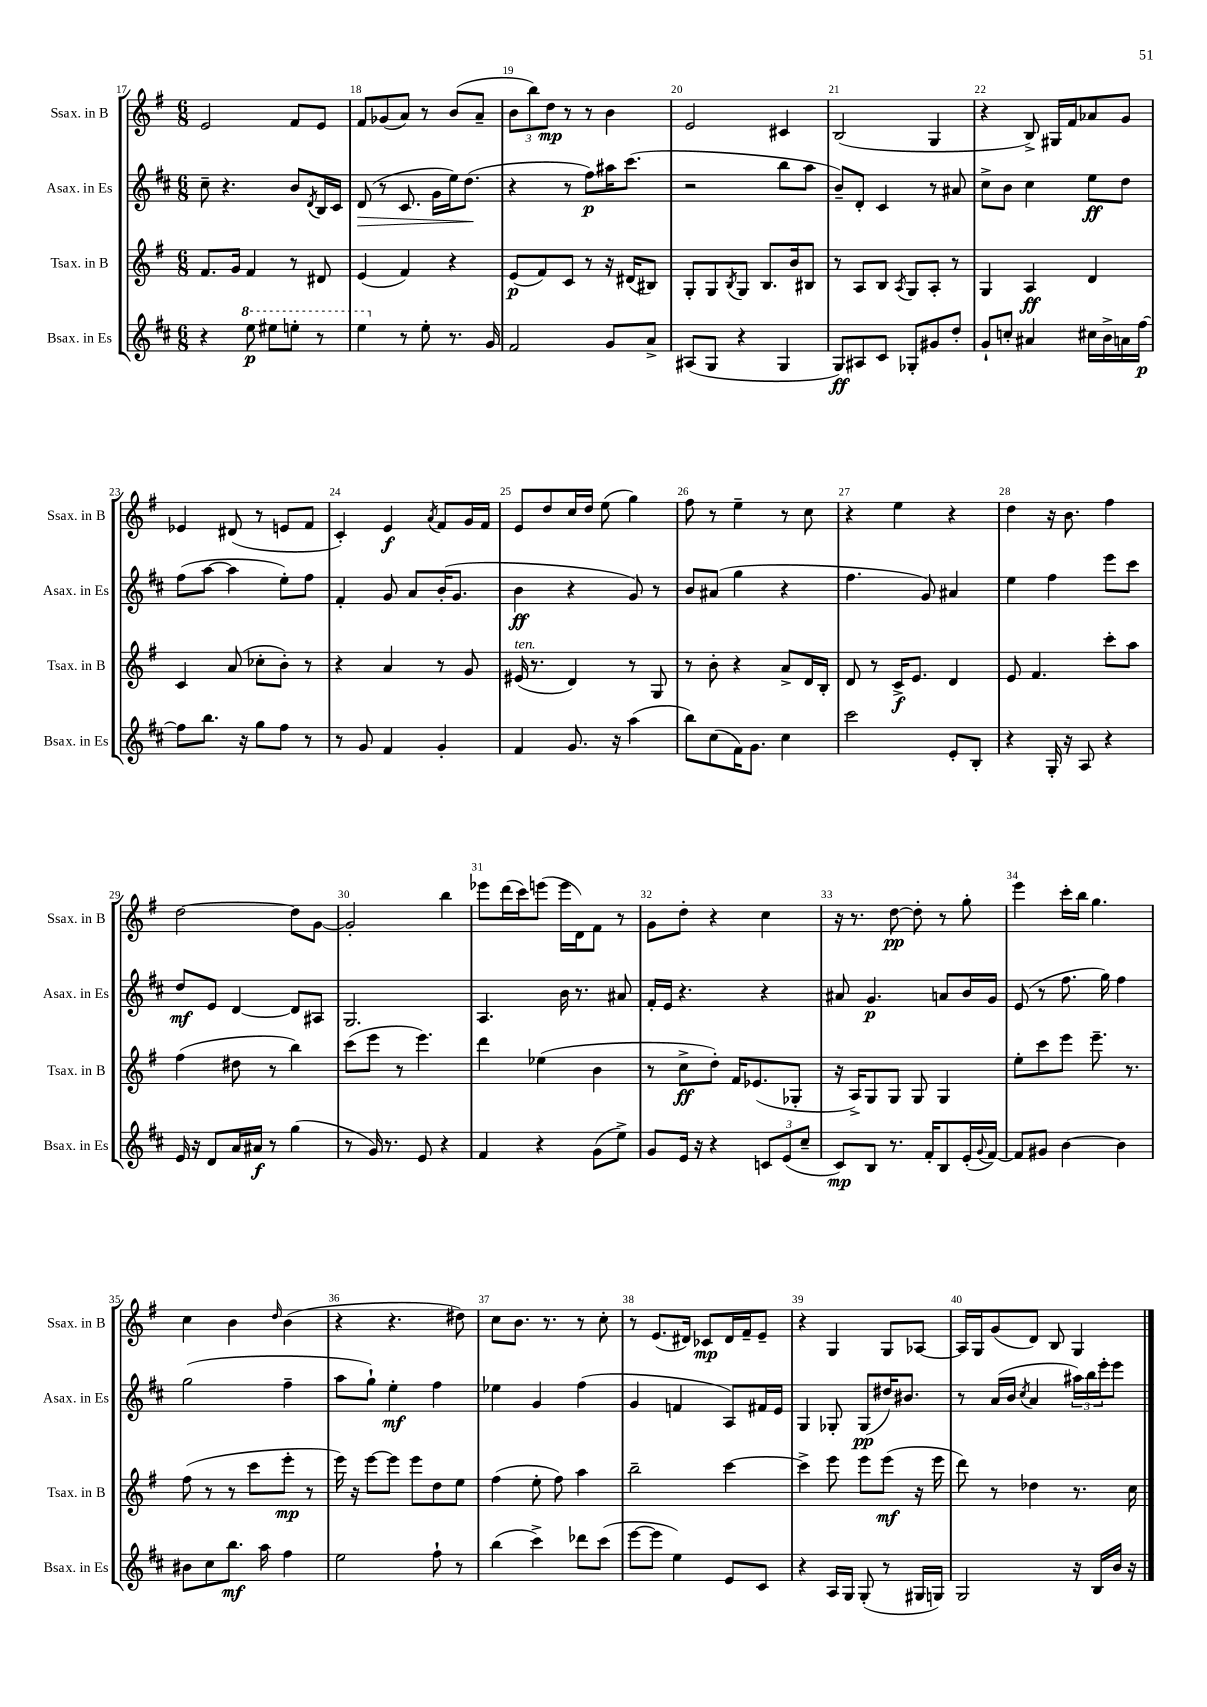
<<
\new StaffGroup <<
\new Staff = "s0" \with { instrumentName = "Ssax. in B" shortInstrumentName = "Ssax. in B" } {
    \clef treble \key g \major \numericTimeSignature \time 6/8
    e'2 fis'8 e'8 |
    fis'8 ges'8( a'8) r8 b'8( a'8-- |
    \tuplet 3/2 { b'8 b''8) d''8\mp } r8 r8 b'4 |
    e'2 cis'4 |
    b2( g4 |
    r4 b8->) gis16 fis'16 aes'8 g'8 |
    ees'4 dis'8( r8 e'8 fis'8 |
    c'4-.) e'4\f \acciaccatura { a'8 } fis'8 g'16 fis'16 |
    e'8 d''8 c''16 d''16 e''8( g''4) |
    fis''8 r8 e''4-- r8 c''8 |
    r4 e''4 r4 |
    d''4 r16 b'8. fis''4 |
    d''2~ d''8 g'8~ |
    g'2-. b''4 |
    ees'''8 d'''16( c'''16) e'''8( e'''16 d'16) fis'8 r8 |
    g'8 d''8-. r4 c''4 |
    r16 r8. d''8~\pp d''8-. r8 g''8-. |
    e'''4 c'''16-. b''16 g''4. |
    c''4 b'4 \grace { d''16 } b'4( |
    r4 r4. dis''8) |
    c''8 b'8. r8. r8 c''8-. |
    r8 e'8.( dis'16) ces'8\mp dis'16 fis'16-- e'8-- |
    r4 g4 g8 aes8~ |
    aes16 g16 g'8( d'8) b8 g4 \bar "|." |
}
\new Staff = "s1" \with { instrumentName = "Asax. in Es" shortInstrumentName = "Asax. in Es" } {
    \clef treble \key d \major \numericTimeSignature \time 6/8
    cis''8-- r4. b'8 \acciaccatura { d'8 } b16 cis'16 |
    d'8\>( r8 cis'8. g'16 e''16) d''8.\!( |
    r4 r8 fis''8\p) ais''16 cis'''8.( |
    r2 b''8 a''8 |
    b'8--) d'8-. cis'4 r8 ais'8 |
    cis''8-> b'8 cis''4 e''8\ff d''8 |
    fis''8( a''8~ a''4 e''8-.) fis''8 |
    fis'4-. g'8 a'8 b'16-.( g'8. |
    b'4\ff r4 g'8) r8 |
    b'8 ais'8( g''4 r4 |
    fis''4. g'8) ais'4 |
    e''4 fis''4 e'''8 cis'''8 |
    d''8\mf e'8 d'4~ d'8 ais8 |
    g2. |
    a4. b'16 r8. ais'8 |
    fis'16-. e'16 r4. r4 |
    ais'8 g'4.\p a'8 b'16 g'16 |
    e'8( r8 fis''8. g''16) fis''4 |
    g''2( fis''4-- |
    a''8 g''8-!) e''4-.\mf fis''4 |
    ees''4 g'4 fis''4( |
    g'4 f'4 a8) fis'16 e'16 |
    g4 ges8-. ges8\pp( dis''16) bis'8. |
    r8 a'16( b'16 \acciaccatura { cis''8 } a'4 \tuplet 3/2 { ais''16) b''16 e'''16-. } e'''8 \bar "|." |
}
\new Staff = "s2" \with { instrumentName = "Tsax. in B" shortInstrumentName = "Tsax. in B" } {
    \clef treble \key g \major \numericTimeSignature \time 6/8
    fis'8. g'16 fis'4 r8 dis'8 |
    e'4( fis'4) r4 |
    e'8\p( fis'8) c'8 r8 r16 dis'16( bis8) |
    g8-. g8 \acciaccatura { b8 } g8 b8. b'16 bis8 |
    r8 a8 b8 \acciaccatura { a8 } g8 a8-. r8 |
    g4 a4\ff d'4 |
    c'4 a'8( ces''8-. b'8-.) r8 |
    r4 a'4 r8 g'8 |
    eis'16^\markup { \italic "ten." }( r8. d'4) r8 g8 |
    r8 b'8-. r4 a'8-> d'16 b16-. |
    d'8 r8 c'16->\f e'8. d'4 |
    e'8 fis'4. c'''8-. a''8 |
    fis''4( dis''8 r8 b''4) |
    c'''8( e'''8 r8 e'''4.) |
    d'''4 ees''4( b'4 |
    r8 c''8->\ff d''8-.) fis'16 ees'8.( ges8-. |
    r16 a16->) g8 g8 g8 g4 |
    e''8-. c'''8 e'''8 e'''8.-- r8. |
    fis''8( r8 r8 c'''8 e'''8-.\mp r8 |
    e'''16) r16 e'''8~ e'''8 e'''8 d''8 e''8 |
    fis''4( e''8-. fis''8) a''4 |
    b''2-- c'''4~ |
    c'''4-> e'''8 e'''8 e'''8\mf( r16 e'''16 |
    d'''8) r8 des''4 r8. c''16 \bar "|." |
}
\new Staff = "s3" \with { instrumentName = "Bsax. in Es" shortInstrumentName = "Bsax. in Es" } {
    \clef treble \key d \major \numericTimeSignature \time 6/8
    r4 \ottava #1 e'''8\p eis'''8 e'''8-. r8 |
    e'''4 \ottava #0 r8 e''8-. r8. g'16 |
    fis'2 g'8 a'8-> |
    ais8( g8 r4 g4 |
    g8\ff) ais8 cis'8 ges8-. gis'8 d''8-. |
    g'8-! c''8-. ais'4 cis''16 b'16-> a'16 fis''16~\p |
    fis''8 b''8. r16 g''8 fis''8 r8 |
    r8 g'8 fis'4 g'4-. |
    fis'4 g'8. r16 a''4( |
    b''8) cis''8( fis'16) g'8. cis''4 |
    cis'''2 e'8-. b8-. |
    r4 g16-. r16 a8 r4 |
    e'16 r16 d'8 a'16 ais'16\f r8 g''4( |
    r8 g'16) r8. e'8 r4 |
    fis'4 r4 g'8( e''8->) |
    g'8 e'16 r16 r4 \tuplet 3/2 { c'8 e'8( cis''8-- } |
    cis'8\mp) b8 r8. fis'16-. b8 e'16-.( \appoggiatura { g'8 } fis'16~) |
    fis'8 gis'8 b'4~ b'4 |
    bis'8 cis''8 b''8.\mf a''16 fis''4 |
    e''2 fis''8-! r8 |
    b''4( cis'''4->) des'''8 cis'''8( |
    e'''8~ e'''8 e''4) e'8 cis'8 |
    r4 a16 g16 g8-.( r8 gis16 g16) |
    g2 r16 b16 b'16 r16 \bar "|." |
}
>>
>>
\layout { \context { \Score currentBarNumber = #17 \override BarNumber.break-visibility = ##(#f #t #t) barNumberVisibility = #all-bar-numbers-visible } }
